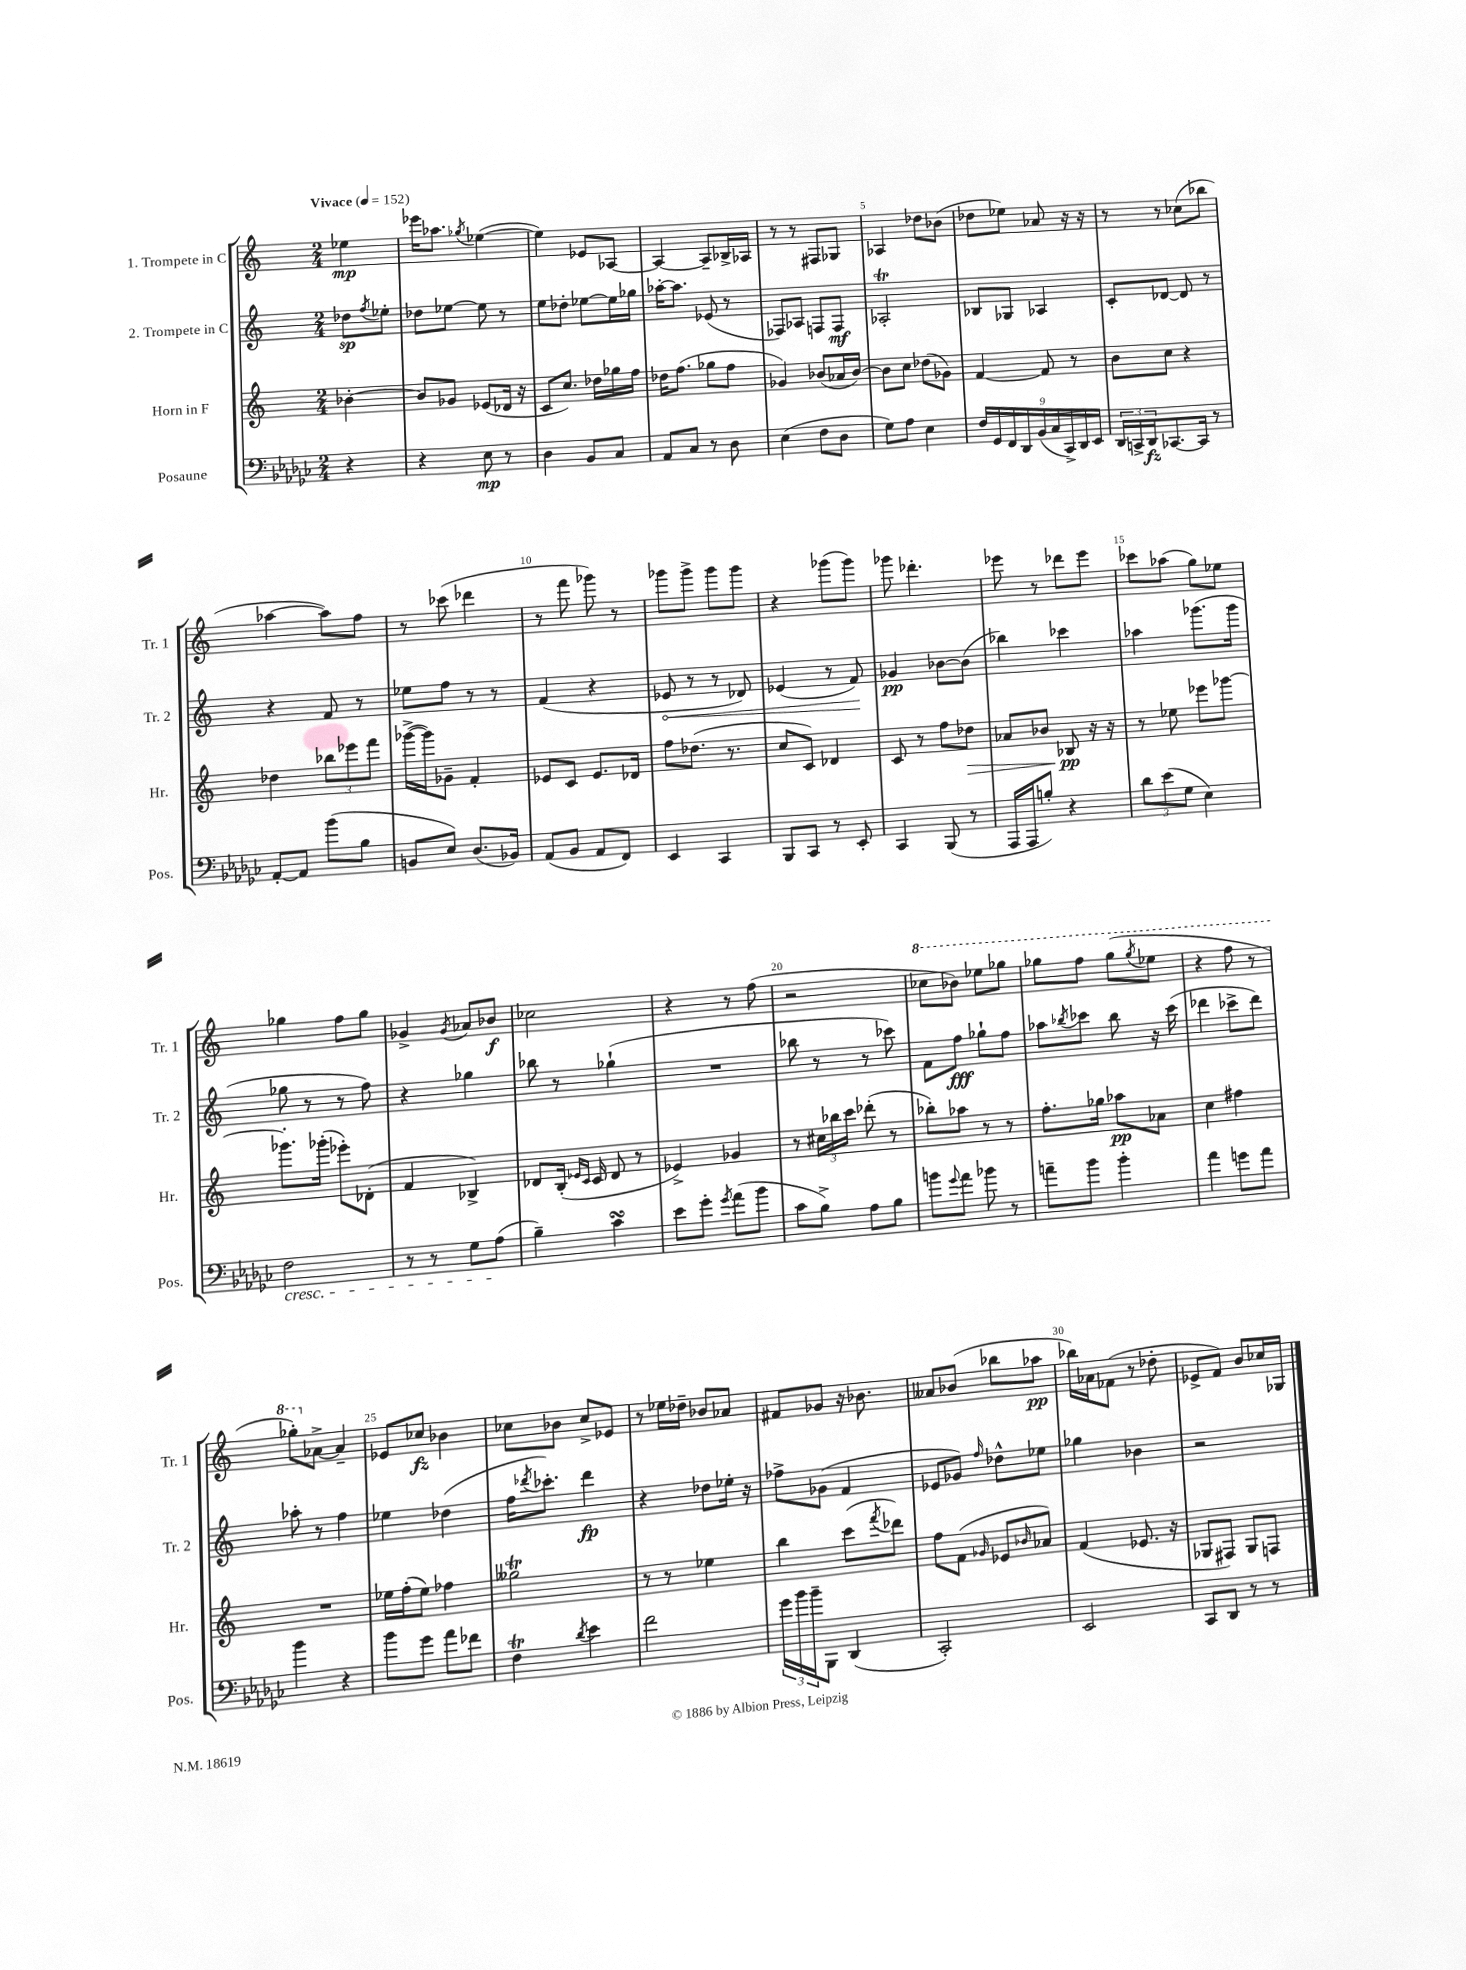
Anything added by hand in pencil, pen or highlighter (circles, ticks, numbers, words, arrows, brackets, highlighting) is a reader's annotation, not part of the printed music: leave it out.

**kern	**kern	**kern	**kern
*staff4	*staff3	*staff2	*staff1
*clefF4	*clefG2	*clefG2	*clefG2
*k[b-e-a-d-g-c-]	*k[]	*k[]	*k[]
*M2/4	*M2/4	*M2/4	*M2/4
*MM152	*MM152	*MM152	*MM152
4r	[4b-'\	8dd-\L	4ee-\
.	.	8qff/	.
.	.	8ee-'\J	.
=	=	=	=
4r	8b-/]L	8dd-\L	16eee-\LK
.	.	.	8.aa-\J
.	8g-/J	[8ee-\J	.
.	.	.	8qgg-/
8E-\	(8e-/L	8ee-\]	([4ee-\
8r	16d-/Jk	8r	.
.	16r	.	.
=	=	=	=
4D-\	8c/L	8ee\L	4ee-\])
.	8.cc/J)	8dd-'\J	.
8BB-/L	.	[8ee-\L	8e-/L
.	16dd-\LL	.	.
8C-/J	16gg-\	16ee-\]L	[8A-/J
.	16ff\JJ	16gg-\JJ	.
=	=	=	=
8AA-/L	16dd-\LK	[16aa-'\LK	4A-/_
.	(8.ff\J	8.aa-\]J	.
8C-/J	.	.	.
8r	8gg-\L	(8e-/	8A-~/]L
8D-\	8ff\J	8r	16B-^/L
.	.	.	16A-/JJ
=	=	=	=
(4E-\	4g-/)	8F-/L)	8r
.	.	8A-/J	8r
8F\L	(8b-/L	8F/L	8F#/L
8D-\J	16a-/L	8F/J	8G-/J
.	[16b-/JJ)	.	.
=	=	=	=
8G-\L)	8b-\]L	2A-'/	4A-/
8A-\J	8cc\J	.	.
4E-\	(8dd-\L	.	8dd-\L
.	8g-\J)	.	(8b-\J
=	=	=	=
18F/LL	[4f/	8B-/L	8dd-\L
18GG-/	.	.	.
18FF/	.	.	.
.	.	8G-/J	8ee-\J)
18DD-/	.	.	.
(18BB-/	.	.	.
.	8f/]	4A-/	8a-/
18C-/	.	.	.
18CC-^/)	.	.	.
.	8r	.	16r
18DD-/	.	.	.
.	.	.	16r
18EE-/JJ	.	.	.
=	=	=	=
24DD-/LL	8b\L	8c'/L	8r
24CC^/	.	.	.
24DD-/J	.	.	.
[8.CC-/	8cc\J	[8d-/J	8r
.	4r	8d-/]	(8cc-\L
16CC-/]Jk	.	.	.
8r	.	8r	8bb-\J
=	=	=	=
[8AA-'/L	4dd-\	4r	[4aa-\
8AA-/]J	.	.	.
(8b-\L	12bb-\L	8f/	8aa-\]L)
.	12eee-\	.	.
8B-\J	.	8r	8ff\J
.	12fff\J	.	.
=	=	=	=
8BB/L	([16ggg-^\LL	8ee-\L	8r
.	16ggg-\]J)	.	.
8E-/J)	8g-~\J	8ff\J	(8ccc-\
(8.D-/L	4f'/	8r	4ddd-\
.	.	8r	.
16BB-/Jk)	.	.	.
=	=	=	=
(8AA-/L	8e-/L	(4f/	8r
8BB-/J	8c/J	.	8fff\
8AA-/L	8.e-/L	4r	8ggg-\)
8FF/J)	.	.	8r
.	16d-/Jk	.	.
=	=	=	=
4EE-/	8ff\L	8e-/	8ggg-\L
.	(8.dd-\J	8r	8ggg-^\J
4CC-/	.	8r	8ggg-\L
.	8.r	.	.
.	.	8d-/)	8ggg-\J
=	=	=	=
8BBB-/L	8cc/L	(4e-/	4r
8CC-/J	8c/J)	.	.
8r	4d-/	8r	(8ggg-\L
8EE-'/	.	8f/)	8ggg-\J)
=	=	=	=
4CC-/	8c/	4g-/	8ggg-\
.	8r	.	4.ddd-'\
(8BBB-/	8ff\L	[8b-\L	.
8r	8dd-\J	(8b-\]J	.
=	=	=	=
16AAA-/LL	8a-/L	4bb-\)	8eee-\
16AAA-/J	.	.	.
8B'/J)	8b-/J	.	8r
4r	8B-/	4ccc-\	8ddd-\L
.	16r	.	8eee-\J
.	16r	.	.
=	=	=	=
12d-\L	8r	4aa-\	8ccc-\L
(12e-\	.	.	.
.	8ee-\	.	(8aa-\J
12G-\J	.	.	.
4E-\)	8eee-\L	(8.ggg-\L	8gg\L)
.	[8ggg-\J	.	8ee-\J
.	.	16ggg-\Jk	.
=	=	=	=
2F\	8.ggg-'\]L	8gg-\	4gg-\
.	.	8r	.
.	(16ggg-'\Jk	.	.
.	8eee-'\L)	8r	8ff\L
.	(8d-'\J	8ff\)	8gg-\J
=	=	=	=
8r	4f/	4r	4g-^/
8r	.	.	.
.	.	.	8qg-/
8G-\L	4B-^/)	4gg-\	8a-/L
(8A-\J	.	.	8b-/J
=	=	=	=
4B-~\)	8d-/L	8bb-\	2cc-\
.	(16B'/Jk	8r	.
.	16qqe-/LL	.	.
.	16qqc/JJ	.	.
.	16c/	.	.
4c-\	8d-/	(4gg-`\	.
.	8r	.	.
=	=	=	=
8e-\L	4e-^/)	2r	4r
8g-'\J	.	.	.
8qg-/	.	.	.
(8a-\L	4g-/	.	8r
8b-\J	.	.	(8ff\
=	=	=	=
8c-\L	8r	8bb-\	2r
8B-^\J)	24cc#\LL	8r	.
.	24bb-\	.	.
.	24ccc\JJ	.	.
8A-\L	(8ddd-'\	8r	.
8B-\J	8r	8ccc-\)	.
=	=	=	=
8b\L	8bb-'\L)	8f\L	8ccc-\L
8qqg-/	.	.	.
8a-\J	8aa-\J	8ff\J	8bb-\J)
8b-\	8r	8gg-`\L	8eee-\L
8r	8r	8ff\J	8ggg-\J
=	=	=	=
8a~\L	8.ff'\L	8aa-\L	8ggg-\L
.	.	8qbb-/	.
8b-\J	.	8ccc-\J	8fff\J
.	16gg-\Jk	.	.
4b-'\	8aa-\L	8bb-\	(8ggg-\L
.	.	.	8qggg-/
.	8a-\J	16r	8eee-\J
.	.	(16ccc-\	.
=	=	=	=
4a-\	4cc\	4ddd-\	4r
8g\L	4ff#\	8ccc-^\L	8fff\
8a-\J	.	8ddd-\J)	8r
=	=	=	=
4b-\	2r	8aa-'\	8ggg-'\L)
.	.	8r	[8a-^\J
4r	.	4ff\	4a-~/]
=	=	=	=
8b-\L	16ee-\LL	4ee-\	8e-/L
.	(16ff'\J	.	.
8g-\J	8ee-\J)	.	8cc-/J
8a-\L	4ff-\	(4dd-\	4b-\
8f-\J	.	.	.
=	=	=	=
4F\	2gg--\	16ff\LK	8cc-\L
.	.	8qddd-/	.
.	.	8.ccc-'\J)	.
.	.	.	8b-\J
8qd-/	.	.	.
4e-\	.	4ddd-\	8cc-^/L
.	.	.	8e-/J
=	=	=	=
2f\	8r	4r	8r
.	8r	.	16ee-\LL
.	.	.	16dd-~\JJ
.	4ee-\	8dd-\L	8b-/L
.	.	16ee-'\Jk	8a-/J
.	.	16r	.
=	=	=	=
24g-\LL	4bb\	8ff-^\L	8f#/L
24b-\	.	.	.
24b-~\J	.	.	.
8BBB-\J	.	(8g-\J	8g-/J
(4DD-/	(8ccc\L	4f/	16r
.	.	.	8.b-\
.	8qfff/	.	.
.	8ddd-\J)	.	.
=	=	=	=
2CC-'/)	8ff\L	8e-/L	8a--/L
.	(8f\J	8g-/J)	(8b-/J
.	16qqg-/	16qqff/	.
.	8e-/L	8dd-^^\L	8bb-\L
.	16qqb-/	.	.
.	8a-/J)	8ee-\J	8aa-\J
=	=	=	=
2EE-/	(4f/	4gg-\	16bb-\LL)
.	.	.	16a-\J
.	.	.	(8f-\J
.	8.e-/	4b-\	8r
.	.	.	8dd-'\
.	16r	.	.
=	=	=	=
8CC-/L	8G-/L	2r	8e-^/L
8DD-/J	8F#/J)	.	8f/J)
8r	8G-/L	.	8b/L
8r	8F/J	.	16cc-/L
.	.	.	16G-/JJ
==	==	==	==
*-	*-	*-	*-
